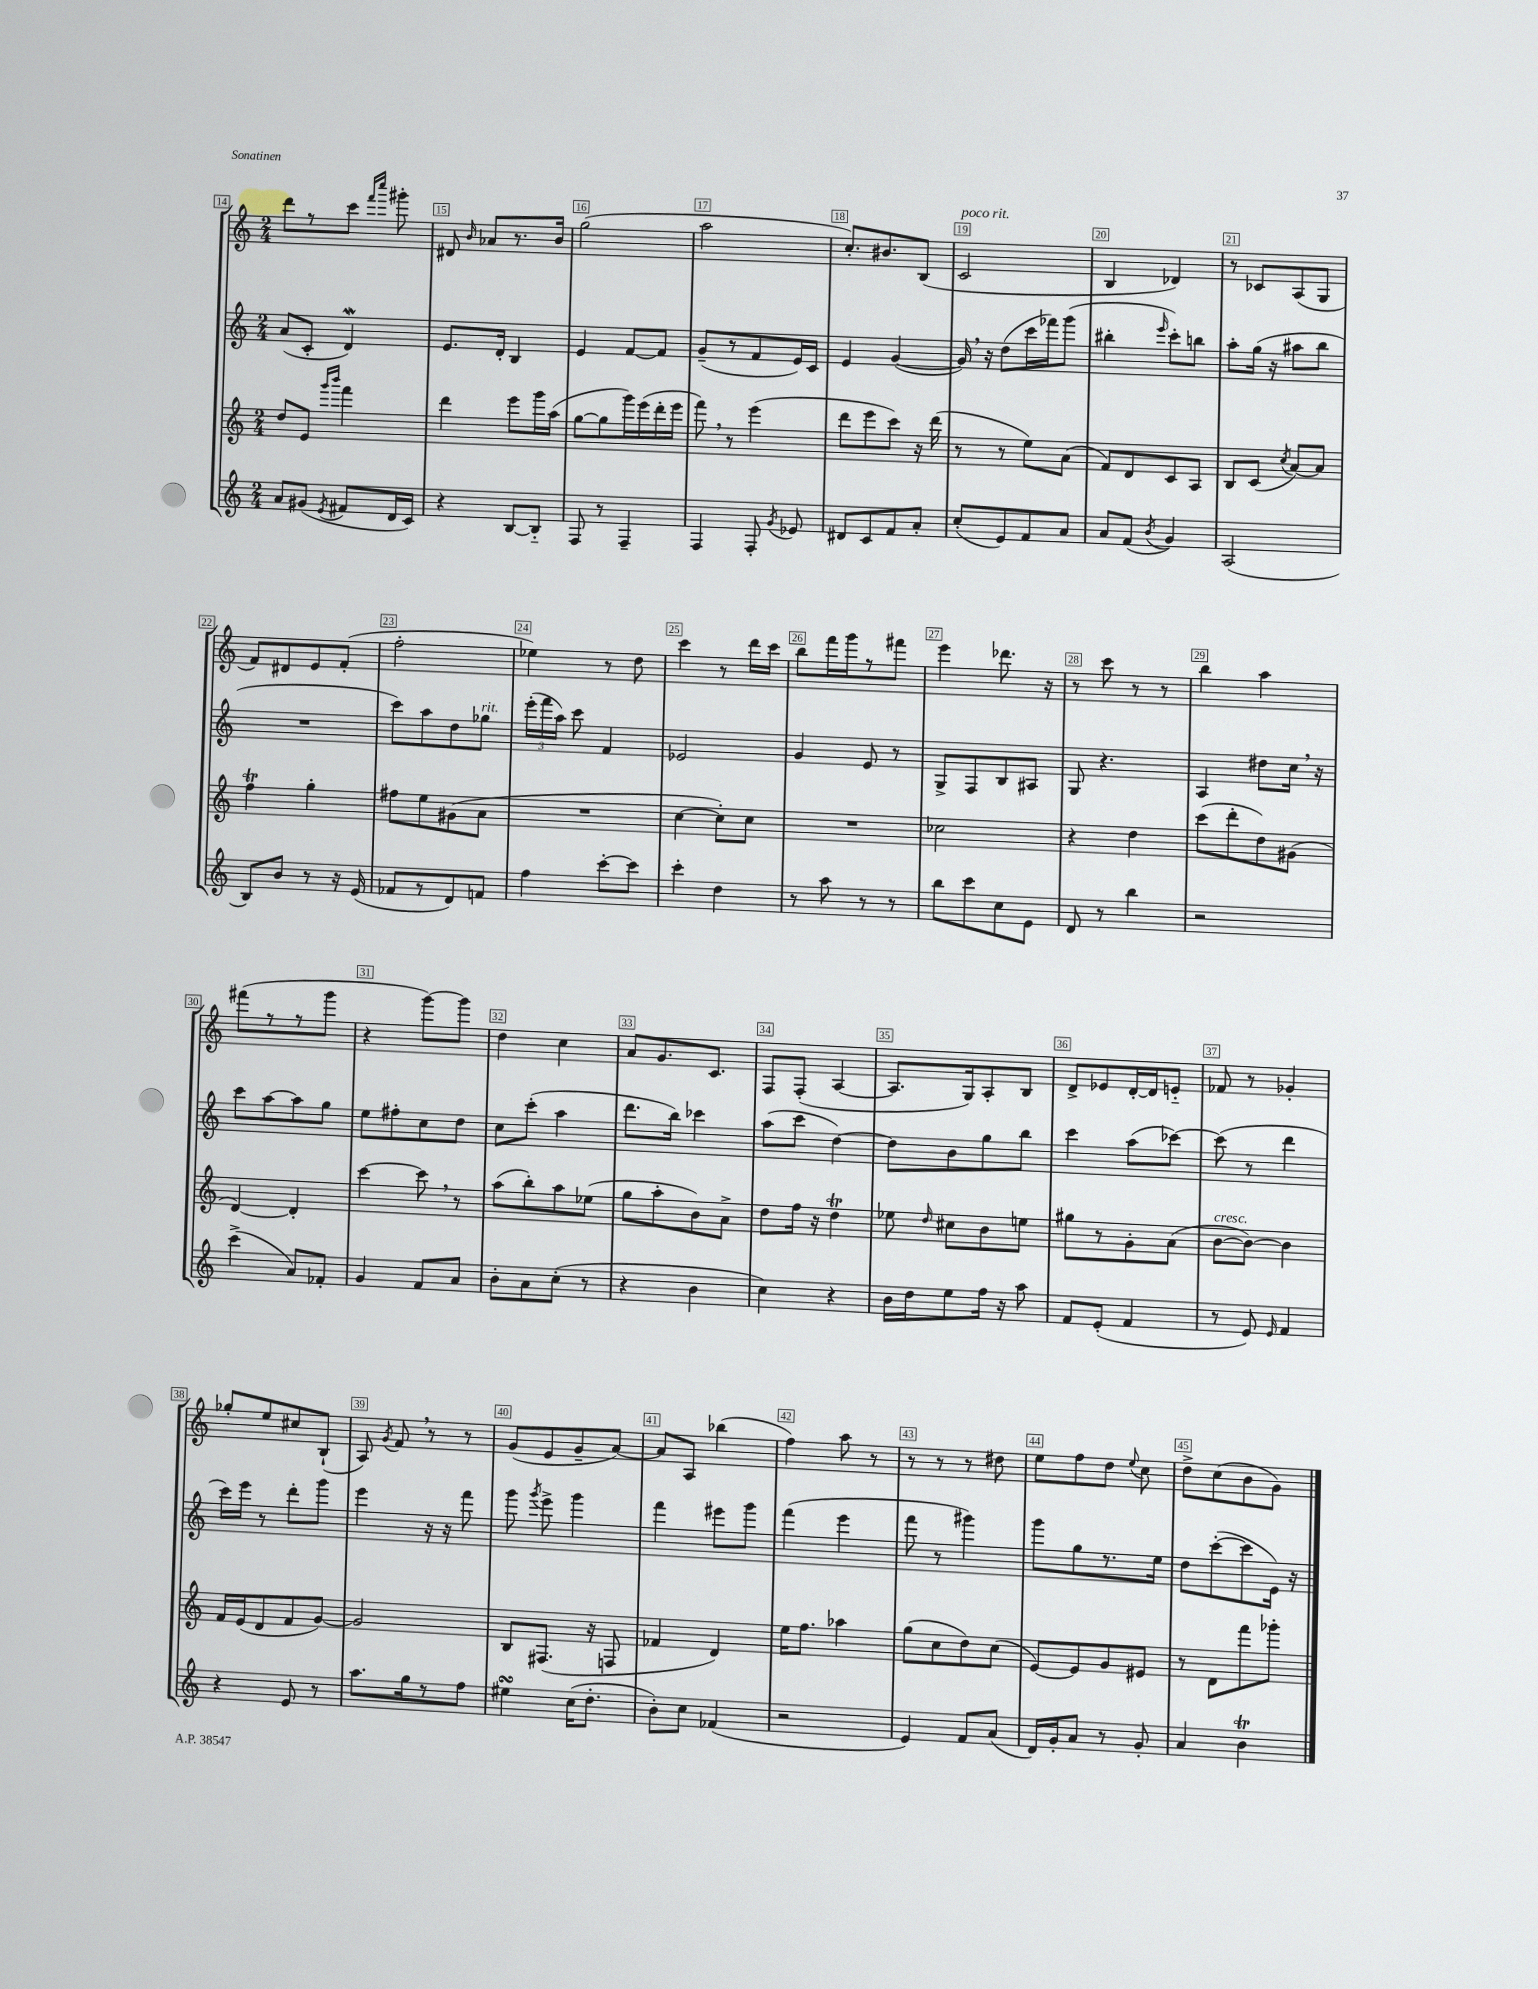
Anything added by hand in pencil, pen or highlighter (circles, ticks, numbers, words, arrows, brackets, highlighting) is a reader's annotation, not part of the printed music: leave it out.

**kern	**kern	**kern	**kern
*part4	*part3	*part2	*part1
*staff4	*staff3	*staff2	*staff1
*clefG2	*clefG2	*clefG2	*clefG2
*k[]	*k[]	*k[]	*k[]
*M2/4	*M2/4	*M2/4	*M2/4
=14	=14	=14	=14
8a/L	8dd/L	(8a/L	8ddd\L
(8g#X/J	8e/J	8c'/J	8r
.	16qqggg/LL	.	.
8qe/	16qqbbb/JJ	.	.
8f#X/L	4fff\	4dW/)	8ccc\J
.	.	.	16qqfff/LL
.	.	.	16qqcccc/JJ
16d/L	.	.	8ggg#X'\
16c/JJ)	.	.	.
=15	=15	=15	=15
4r	4ddd\	8.e/L	8d#X/
.	.	.	16qqb/
.	.	.	8a-X/L
.	.	16d'/Jk	.
[8B/L	8eee\L	4B/	8.r
8B/J]	16ggg\L	.	.
.	(16aa\JJ	.	16b/Jk
=16	=16	=16	=16
8F/	[8gg\L	4e/	(2gg\
8r	8gg\]	.	.
4F~/	16ggg\L)	[8f/L	.
.	(16eee\	.	.
.	16ddd'\	8f/J]	.
.	16eee\JJ	.	.
=17	=17	=17	=17
4F/	8fff,\)	(8g~/L	2aa\
.	8r	8r	.
8F'/	(4eee\	8f/	.
8qg/	.	.	.
8e-X/	.	16e/L)	.
.	.	16c/JJ	.
=18	=18	=18	=18
8d#X/L	8ddd\L	4e/	8.cc'/L)
8c/	8eee\	.	.
.	.	.	8.b#X/
8f/	8ccc\J)	([4g/	.
8a'/J	16r	.	(8B/J
.	(16ddd\	.	.
=19	=19	=19	=19
!	!	!	!LO:TX:a:i:t=poco rit.
(8cc'/L	8r	16g,/])	2c/
.	.	16r	.
8e/)	8r	(8dd\L	.
8f/	8ee\L)	16ccc\L	.
.	.	16fff-X\J)	.
8a/J	(8a\J	(8ggg\J	.
=20	=20	=20	=20
8a/L	8f/L)	4bb#X'\	4B/
(8f/J	8d/	.	.
8qb/	.	16qqeee/	.
4g/)	8c/	8ccc'\L)	4d-X/)
.	8A/J	8bbn\J	.
=21	=21	=21	=21
(2A/	8B/L	8aa'\L	8r
.	(8c/J	(16gg\Jk	8c-X/L
.	.	16r	.
.	8qcc/	.	.
.	[8a/L)	8aa#X\L	(8A/
.	8a/J]	8bb\J	8G/J
!!LO:LB:g=z
=22	=22	=22	=22
8B/L)	4ffT\	2r	8f/L)
8b/J	.	.	8d#X/
8r	4gg'\	.	8e/
16r	.	.	(8f'/J
(16e/	.	.	.
=23	=23	=23	=23
8f-X/L	8ff#X\L	8ccc\L)	2ff'\
8r	8ee\	8aa\	.
8d/)	(8g#X\	8dd\	.
!	!	!LO:TX:a:i:t=rit.	!
8fn/J	8a\J	8gg-X\J	.
=24	=24	=24	=24
4ff\	2r	(24eee'\LL	4ee-X\)
.	.	24fff\	.
.	.	24aa\JJ)	.
.	.	8ccc\	.
[8ccc'\L	.	4f/	8r
8ccc\J]	.	.	8dd\
=25	=25	=25	=25
4ccc'\	[4cc\	2e-X/	4ccc\
4dd\	8cc'\L])	.	8r
.	8cc\J	.	16ddd\LL
.	.	.	16ccc\JJ
=26	=26	=26	=26
8r	2r	4g/	8bb\L
8aa\	.	.	16fff\L
.	.	.	16ggg\J
8r	.	8e/	8r
8r	.	8r	8fff#X\J
=27	=27	=27	=27
8bb\L	2cc-X\	8G^/L	4eee\
8ccc\	.	8F/	.
8cc\	.	8B/	8.ddd-X\
8e\J	.	8A#X/J	.
.	.	.	16r
=28	=28	=28	=28
8d/	4r	8G/	8r
8r	.	4.r	8ccc\
4bb\	4dd\	.	8r
.	.	.	8r
=29	=29	=29	=29
2r	(8ccc\L	4A/	4bb\
.	8ddd'\	.	.
.	8dd\)	8dd#X\L	4aa\
.	(8g#X\J	16cc,\Jk	.
.	.	16r	.
!!LO:LB:g=z
=30	=30	=30	=30
(4ccc^\	[4d/)	8ccc\L	(8fff#X\L
.	.	[8aa\	8r
8a/L)	4d'/]	8aa\]	8r
8f-X'/J	.	8gg\J	8ggg\J
=31	=31	=31	=31
4g/	[4ccc\	8ee\L	4r
.	.	8ff#X'\	.
8f/L	8ccc,\]	8cc\	[8ggg\L)
8a/J	8r	8dd\J	8ggg\J]
=32	=32	=32	=32
8b'\L	(8aa\L	8cc\L	4dd\
8a\	8bb'\)	(8ccc'\J	.
(8cc'\J	8aa\	4aa\	4cc\
8r	(8ee-X\J	.	.
=33	=33	=33	=33
4r	8gg\L	8.ddd\L	8a/L
.	8aa'\	.	8.g/
.	.	16bb\Jk)	.
4b\	8b\)	4ccc-X\	.
.	.	.	8.c/J
.	8a^\J	.	.
=34	=34	=34	=34
4cc\)	8dd\L	(8aa\L	8F/L
.	16ff\Jk	8ccc\J	(8F'/J
.	16r	.	.
4r	4ddT\	[4dd\)	[4A/
=35	=35	=35	=35
16b\LL	8ee-X\	8dd\L]	8.A/L]
16dd\J	.	.	.
.	16qqdd/	.	.
8ee\	8cc#X\L	8b\	.
.	.	.	16G/k)
16ff\Jk	8b\	8gg\	8A'/
16r	.	.	.
8aa\	8een\J	8bb\J	8B/J
=36	=36	=36	=36
8f/L	8gg#X\L	4ccc\	8d^/L
(8e'/J	8r	.	8e-X/
4f/	8g'\	(8aa\L	[16d'/L
.	.	.	16d/J]
.	(8a\J	[8ccc-X\J)	8en/J
=37	=37	=37	=37
!	!LO:TX:a:i:t=cresc.	!	!
8r	[8b\L	(8ccc-\]	8f-X/
8e/)	8b\J_)	8r	8r
16qqe/	.	.	.
4f/	4b\]	4ddd\	4g-X'/
!!LO:LB:g=z
=38	=38	=38	=38
4r	16f/LL	16ccc\LL)	8gg-X'/L
.	(16e/J	16eee\JJ	.
.	8d/	8r	8ee/
8e/	8f/	8ddd'\L	8cc#X/
8r	[8g/J)	8ggg\J	(8B`/J
=39	=39	=39	=39
8.aa\L	2g/]	4eee\	8A/)
.	.	.	8qg/
.	.	.	8f,/
16gg\k	.	.	.
8r	.	16r	8r
.	.	16r	.
8ff\J	.	8fff\	8r
=40	=40	=40	=40
4ee#XsSsS\	8B/L	8ggg\	(8g/L
.	.	8qggg/	.
.	(8.F#X/J	8eee^\	8e/
(16cc\KL	.	4ggg\	8g~/
8.dd'\J	16r	.	.
.	8Fn/	.	[8a/J)
=41	=41	=41	=41
8b'\L)	4f-X/	4fff\	8a/L]
8cc\J	.	.	8A/J
(4f-X/	4d/)	8eee#X\L	(4bb-X\
.	.	8ggg\J	.
=42	=42	=42	=42
2r	16ee\KL	(4fff\	4ff\)
.	8.ff\J	.	.
.	4aa-X\	4eee\	8aa\
.	.	.	8r
=43	=43	=43	=43
4e/)	(8gg\L	8fff\	8r
.	8cc\	8r	8r
8f/L	8dd\)	4ggg#X\)	8r
(8a/J	(8cc\J	.	8dd#X\
=44	=44	=44	=44
16d/LL)	[8e/L)	8ggg\L	8ee\L
16g'/J	.	.	.
8a/J	8e/]	8gg\	8ff\
8r	8g/	8.r	8dd\J
.	.	.	8qqee/
8g'/	8e#X/J	.	8cc\
.	.	16ee\Jk	.
=45	=45	=45	=45
4a/	8r	8dd\L	8dd^\L
.	8d\L	([8ccc'\	(8cc\
4bt\	8fff\	8ccc\]	8b\
.	8ggg-X'\J	16e\Jk)	8g\J)
.	.	16r	.
==	==	==	==
*-	*-	*-	*-
